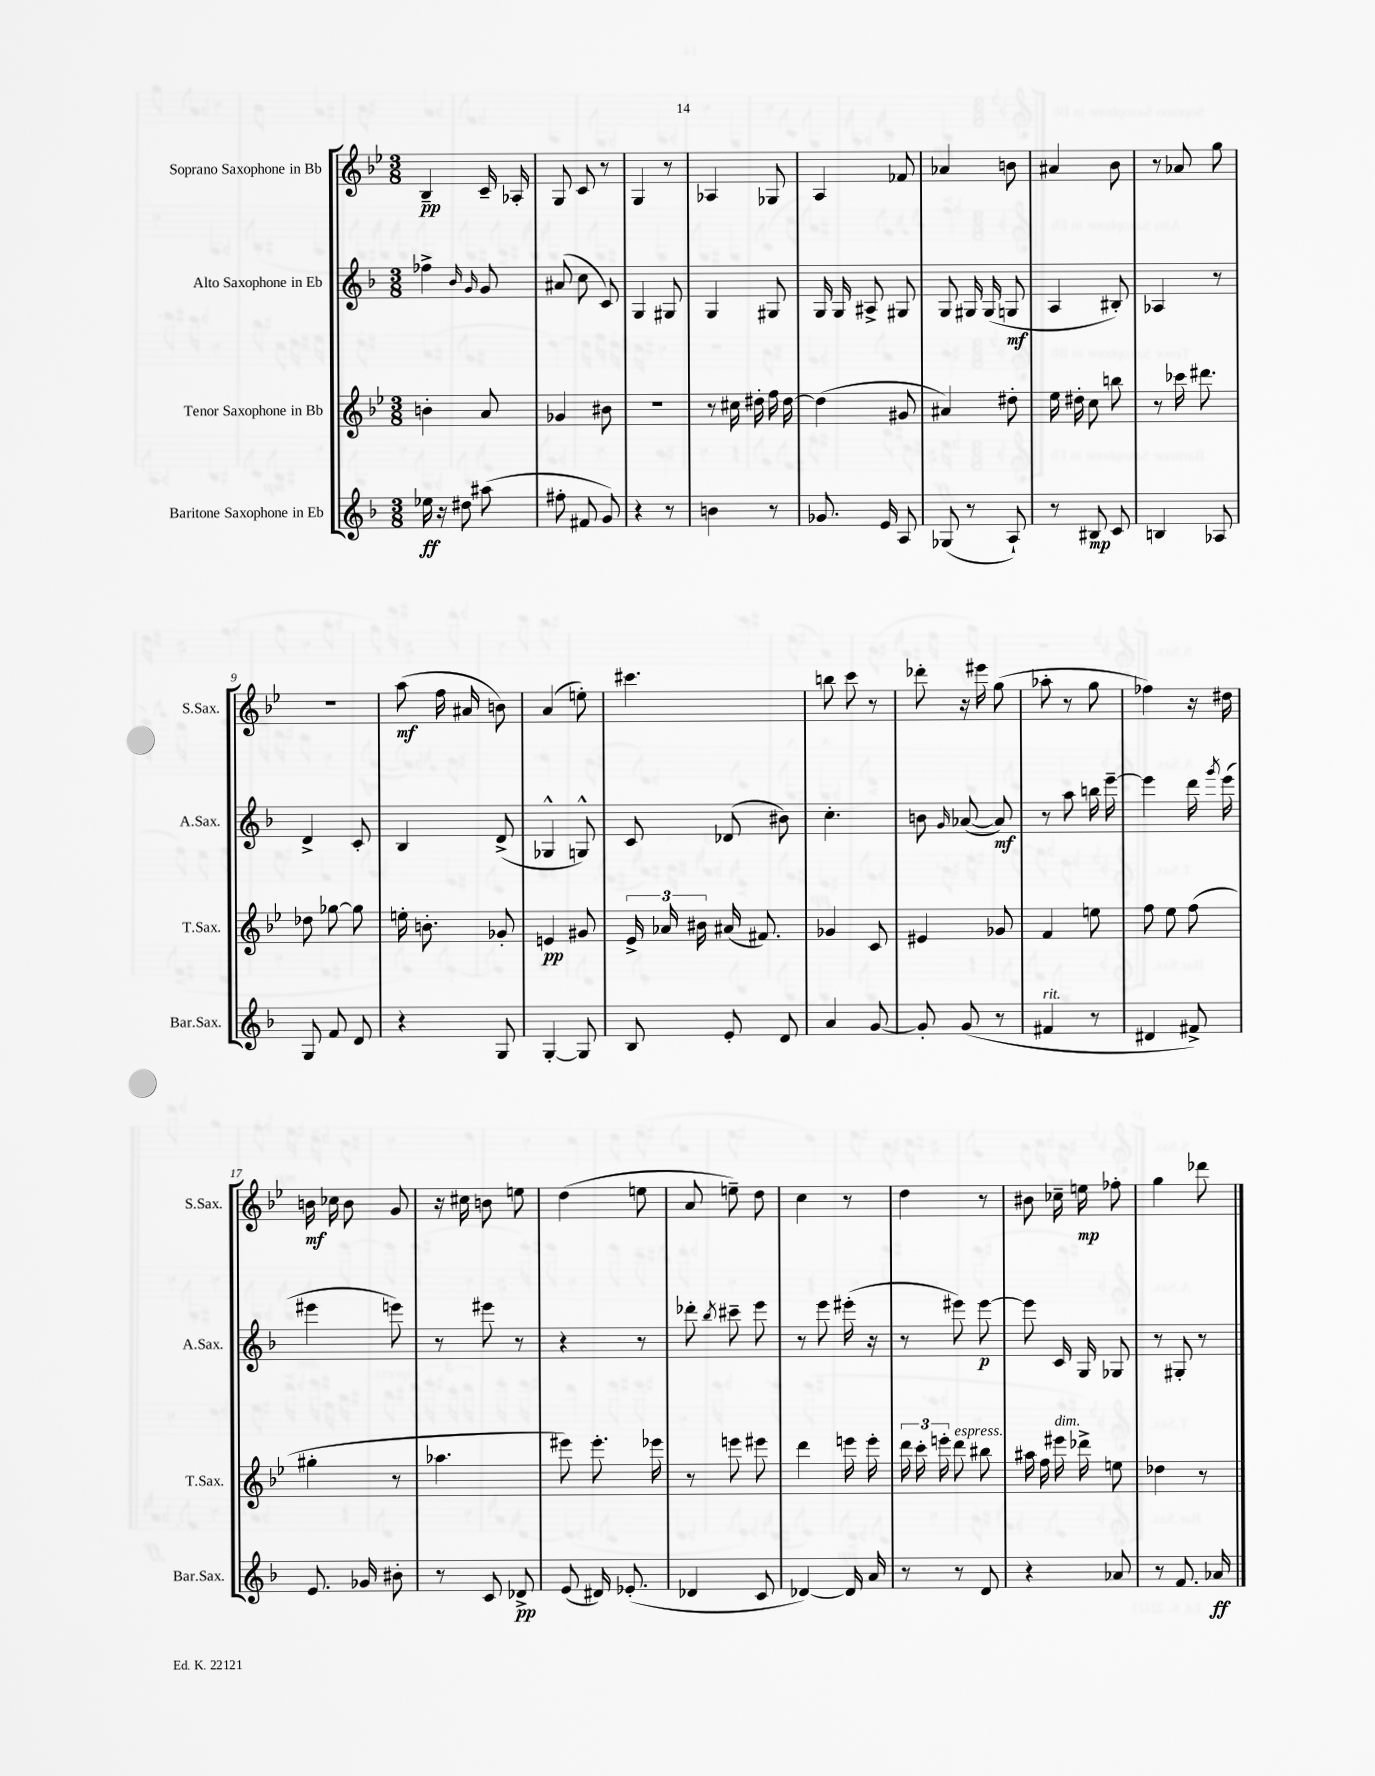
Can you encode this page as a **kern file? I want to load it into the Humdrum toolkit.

**kern	**dynam	**kern	**dynam	**kern	**dynam	**kern	**dynam
*part4	*part4	*part3	*part3	*part2	*part2	*part1	*part1
*staff4	*staff4	*staff3	*staff3	*staff2	*staff2	*staff1	*staff1
*I"Baritone Saxophone in Eb	*	*I"Tenor Saxophone in Bb	*	*I"Alto Saxophone in Eb	*	*I"Soprano Saxophone in Bb	*
*I'Bar.Sax.	*	*I'T.Sax.	*	*I'A.Sax.	*	*I'S.Sax.	*
*clefG2	*	*clefG2	*	*clefG2	*	*clefG2	*
*k[b-]	*	*k[b-e-]	*	*k[b-]	*	*k[b-e-]	*
*M3/8	*	*M3/8	*	*M3/8	*	*M3/8	*
=1	=1	=1	=1	=1	=1	=1	=1
16ee-X\	ff	4bn'\	.	4ff-X^\	.	4B-~/	pp
16r	.	.	.	.	.	.	.
8dd#X\	.	.	.	.	.	.	.
.	.	.	.	16qqb-/	.	.	.
.	.	.	.	16qqg/	.	.	.
(8aa#X\	.	8a/	.	8g/	.	16c~/	.
.	.	.	.	.	.	16A-X'/	.
=2	=2	=2	=2	=2	=2	=2	=2
8ff#X'\	.	4g-X/	.	(8a#X/	.	8G/	.
8f#X/	.	.	.	8cc\	.	8c/	.
8g/)	.	8b#X\	.	8c/)	.	8r	.
=3	=3	=3	=3	=3	=3	=3	=3
4r	.	4.r	.	4G/	.	4G/	.
8r	.	.	.	8G#X/	.	8r	.
=4	=4	=4	=4	=4	=4	=4	=4
4bn\	.	8r	.	4G/	.	4A-X/	.
.	.	16cc#X\	.	.	.	.	.
.	.	16dd#X'\	.	.	.	.	.
8r	.	16ff\	.	8G#X/	.	8G-X/	.
.	.	[16dd#\	.	.	.	.	.
=5	=5	=5	=5	=5	=5	=5	=5
8.g-X/	.	(4dd#\]	.	16G/	.	4A/	.
.	.	.	.	16G/	.	.	.
.	.	.	.	8A#X^/	.	.	.
16e/	.	.	.	.	.	.	.
8A/	.	8g#X/	.	8G#X/	.	8f-X/	.
=6	=6	=6	=6	=6	=6	=6	=6
(8G-X/	.	4a#X/)	.	8G/	.	4a-X/	.
8r	.	.	.	16G#X/	.	.	.
.	.	.	.	(16G#/	.	.	.
8A`/)	.	8dd#X'\	.	8Gn/	mf	8bn\	.
=7	=7	=7	=7	=7	=7	=7	=7
8r	.	16ee-\	.	4A/	.	4a#X/	.
.	.	16dd#X'\	.	.	.	.	.
8B#X/	mp	8cc\	.	.	.	.	.
8c/	.	8bbn\	.	8B#X'/)	.	8b-\	.
=8	=8	=8	=8	=8	=8	=8	=8
4Bn/	.	8r	.	4A-X/	.	8r	.
.	.	16ccc-X\	.	.	.	8a-X/	.
.	.	8.ddd#X\	.	.	.	.	.
8A-X/	.	.	.	8r	.	8gg\	.
!!LO:LB:g=z
=9	=9	=9	=9	=9	=9	=9	=9
8G/	.	8dd-X\	.	4d^/	.	4.r	.
8f/	.	[8gg-X\	.	.	.	.	.
8d/	.	8gg-\]	.	8c'/	.	.	.
=10	=10	=10	=10	=10	=10	=10	=10
4r	.	16een'\	.	4B-/	.	(8aa\	mf
.	.	8.bn'\	.	.	.	.	.
.	.	.	.	.	.	16ff\	.
.	.	.	.	.	.	16a#X/	.
8G/	.	8g-X'/	.	(8d^/	.	8bn\)	.
=11	=11	=11	=11	=11	=11	=11	=11
[4G'/	.	4en/	pp	4G-X^^/	.	(4a/	.
8G/]	.	8g#X/	.	8Gn^^/)	.	8een'\)	.
=12	=12	=12	=12	=12	=12	=12	=12
8B-/	.	24e-^/	.	8c/	.	4.ccc#X\	.
.	.	24a-X/	.	.	.	.	.
.	.	24b#X\	.	.	.	.	.
8e'/	.	(16a#X/	.	(8d-X/	.	.	.
.	.	8.f#X/)	.	.	.	.	.
8d/	.	.	.	8b#X\)	.	.	.
=13	=13	=13	=13	=13	=13	=13	=13
4a/	.	4g-X/	.	4.cc'\	.	8bbn\	.
.	.	.	.	.	.	8ccc\	.
[8g/	.	8c/	.	.	.	8r	.
=14	=14	=14	=14	=14	=14	=14	=14
8g'/]	.	4e#X/	.	8bn\	.	8ddd-X'\	.
.	.	.	.	16qqg/	.	.	.
(8g/	.	.	.	([8a-X/	.	16r	.
.	.	.	.	.	.	16eee#X\	.
8r	.	8g-X/	.	8a-/])	mf	(8gg\	.
=15	=15	=15	=15	=15	=15	=15	=15
!LO:TX:a:i:t=rit.	!	!	!	!	!	!	!
4f#X/	.	4f/	.	8r	.	8aa-X'\	.
.	.	.	.	8aa\	.	8r	.
8r	.	8een\	.	16bbn\	.	8gg\	.
.	.	.	.	[16eee~\	.	.	.
=16	=16	=16	=16	=16	=16	=16	=16
4d#X/	.	8ff\	.	4eee\]	.	4ff-X\)	.
.	.	8ee-\	.	.	.	.	.
8f#X^/)	.	(8ff\	.	16ddd\	.	16r	.
.	.	.	.	8qggg/	.	.	.
.	.	.	.	(16eee\	.	16dd#X\	.
!!LO:LB:g=z
=17	=17	=17	=17	=17	=17	=17	=17
8.e/	.	4gg#X'\	.	4eee#X\	.	16bn\	mf
.	.	.	.	.	.	16cc-X\	.
.	.	.	.	.	.	8b\	.
16g-X/	.	.	.	.	.	.	.
8b#X'\	.	8r	.	8eeen\)	.	8g/	.
=18	=18	=18	=18	=18	=18	=18	=18
8r	.	4.aa-X\	.	8r	.	16r	.
.	.	.	.	.	.	16cc#X\	.
8c/	.	.	.	8eee#X\	.	8bn\	.
8d-X^/	pp	.	.	8r	.	8een\	.
=19	=19	=19	=19	=19	=19	=19	=19
(8e/	.	8eee#X\)	.	4r	.	(4dd\	.
16d#X/)	.	8.eee#'\	.	.	.	.	.
(8.e-X'/	.	.	.	.	.	.	.
.	.	.	.	8r	.	8een\	.
.	.	16eee-X\	.	.	.	.	.
=20	=20	=20	=20	=20	=20	=20	=20
4d-X/	.	8r	.	8ddd-X'\	.	8a/	.
.	.	.	.	8qbb-/	.	.	.
.	.	8eeen\	.	8ccc#X~\	.	8een~\)	.
8c/	.	8eee#X\	.	8eee\	.	8dd\	.
=21	=21	=21	=21	=21	=21	=21	=21
[4d-X/)	.	4ddd\	.	8r	.	4cc\	.
.	.	.	.	8eee\	.	.	.
16d-/]	.	16eeen\	.	(16eee#X'\	.	8r	.
16a/	.	16eee'\	.	16r	.	.	.
=22	=22	=22	=22	=22	=22	=22	=22
8r	.	24ddd\	.	8r	.	4dd\	.
.	.	24ccc'\	.	.	.	.	.
.	.	24eeen'\	.	.	.	.	.
!	!	!LO:TX:a:i:t=espress.	!	!	!	!	!
8r	.	8ddd\	.	8eee#X\)	.	.	.
8d/	.	8bb#X\	.	[8eee#\	p	8r	.
=23	=23	=23	=23	=23	=23	=23	=23
4r	.	16aa#X\	.	8eee#\]	.	8b#X\	.
.	.	16ff\	.	.	.	.	.
!	!	!LO:TX:a:i:t=dim.	!	!	!	!	!
.	.	16eee#X\	.	16c/	.	16cc-X~\	.
.	.	16ddd-X^\	.	16G/	.	16een\	mp
8a-X/	.	8een\	.	8G-X/	.	8ff-X'\	.
=24	=24	=24	=24	=24	=24	=24	=24
8r	.	4dd-X\	.	8r	.	4gg\	.
8.f/	.	.	.	8G#X'/	.	.	.
.	.	8r	.	8r	.	8ddd-X\	.
16a-X/	ff	.	.	.	.	.	.
==	==	==	==	==	==	==	==
*-	*-	*-	*-	*-	*-	*-	*-
